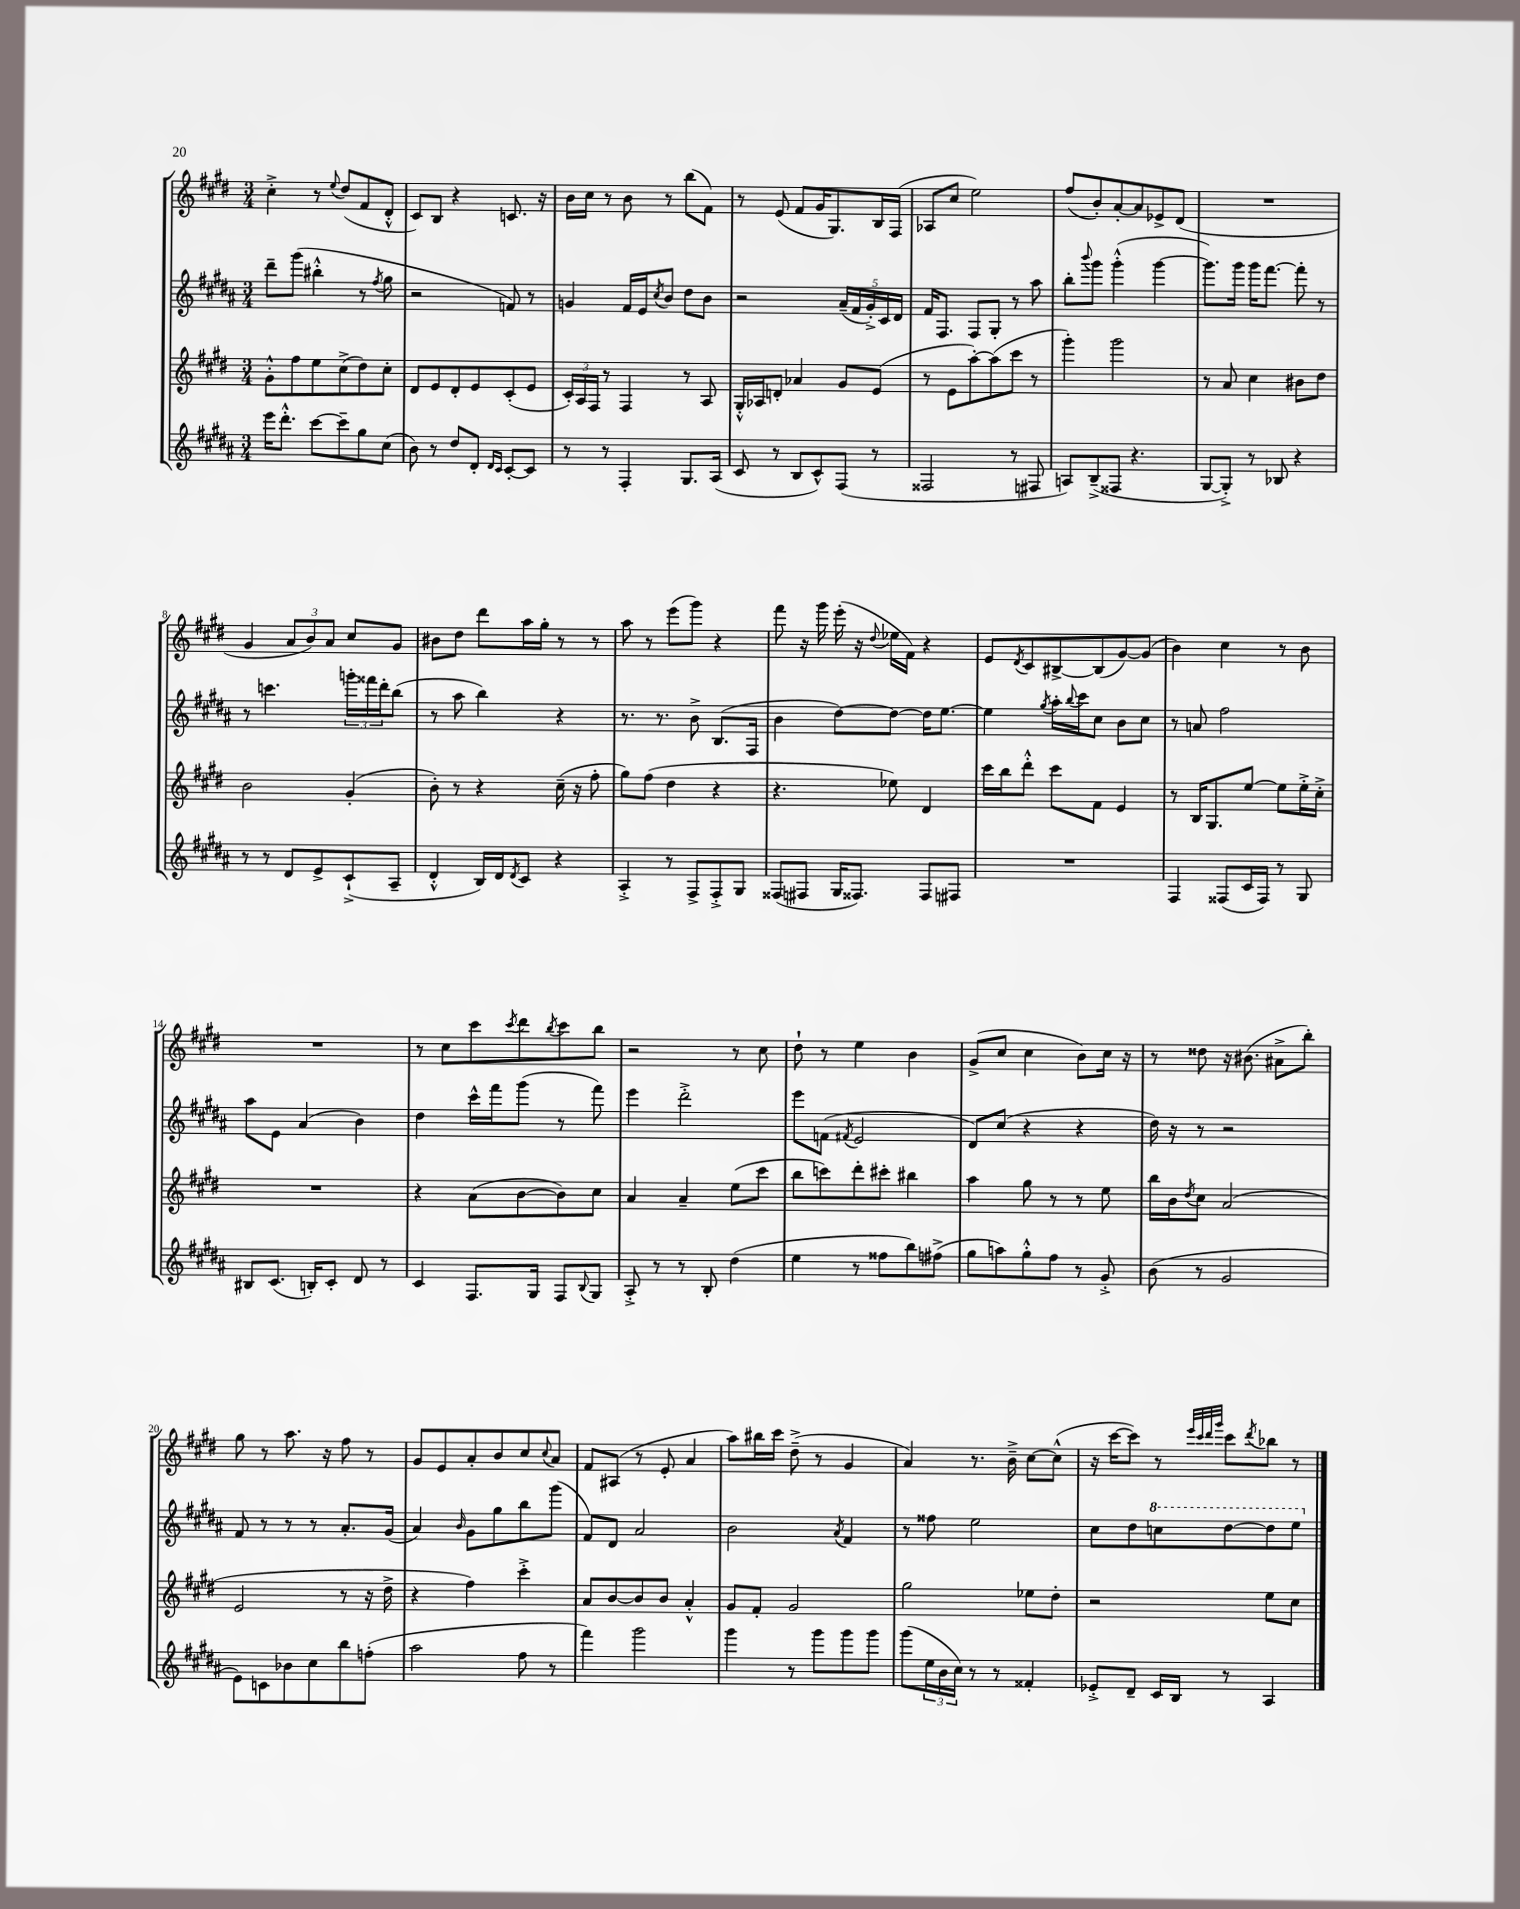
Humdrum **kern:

**kern	**kern	**kern	**kern
*staff4	*staff3	*staff2	*staff1
*clefG2	*clefG2	*clefG2	*clefG2
*k[f#c#g#d#a#]	*k[f#c#g#d#]	*k[f#c#g#d#a#]	*k[f#c#g#d#]
*M3/4	*M3/4	*M3/4	*M3/4
16eee	8g#'^^	8ddd#~	4cc#'^
8.ddd#'^^	.	.	.
.	8ff#	(8ggg#	.
[8ccc#	8ee	4bb#'^^	8r
.	.	.	8qqee
8ccc#~]	(8cc#^	.	(8dd#
8gg#	8dd#)	8r	8f#
.	.	8qff#	.
(8cc#	8cc#'	8gg#	8d#'^^
=	=	=	=
8b)	8d#	2r	8c#)
8r	8e	.	8B
8dd#	8d#'	.	4r
8d#'	8e	.	.
16qqd#	.	.	.
16qqc#	.	.	.
[8c#'	(8c#'	8f)	8.c
8c#]	8e	8r	.
.	.	.	16r
=	=	=	=
8r	24c#')	4g	16b
.	24A	.	.
.	.	.	16cc#
.	24F#	.	.
8r	8r	.	8r
4F#'	4F#	16f#	8b
.	.	16e	.
.	.	8qcc#	.
.	.	8b	8r
8.G#	8r	8dd#	(8bb
.	8A	8b	8f#)
(16A#	.	.	.
=	=	=	=
8c#	16G#'^^	2r	8r
.	16A-	.	.
8r	8d'	.	(8e
8B	4a-	.	8f#
8c#^^)	.	.	16g#
.	.	.	8.G#)
(8F#	8g#	(20a#~	.
.	.	20f#	.
.	.	20g#'^)	.
8r	(8e	.	16B
.	.	20c#	.
.	.	.	(16F#
.	.	20d#	.
=	=	=	=
2F##	8r	16f#	8A-
.	.	8.F#	.
.	8e	.	8cc#
.	[8aa')	8F#	2ee)
.	(8aa]	8G#'	.
8r	8ccc#	8r	.
8F#	8r	8aa#	.
=	=	=	=
8A)	4ggg#')	8bb'	(8ff#
.	.	8qqbbb	.
(8B~^	.	8ggg#	8b')
8F##	2ggg#	(4ggg#'^^	[8a'
4.r	.	.	8a]
.	.	[4ggg#	8e-^
.	.	.	(8d#
=	=	=	=
[8G#	8r	8.ggg#])	2.r
8G#'^])	8a	.	.
.	.	16ggg#	.
8r	4cc#	16ggg#	.
.	.	[8.fff#	.
8B-	.	.	.
4r	8b#	8fff#']	.
.	8dd#	8r	.
=	=	=	=
8r	2b	8r	4g#
8r	.	4.ccc	.
8d#	.	.	12a
.	.	.	12b)
8e^	.	.	.
.	.	.	12a
(8c#`^	(4g#'	24ggg'	8cc#
.	.	24fff##	.
.	.	24ddd#'	.
8A#~	.	(8bb	8g#
=	=	=	=
4d#'^^	8b')	8r	8b#
.	8r	8aa#	8dd#
16B)	4r	4bb)	8ddd#
16d#	.	.	.
8qd#	.	.	.
8c#	.	.	16aa
.	.	.	16gg#'
4r	(16cc#~	4r	8r
.	16r	.	.
.	8ff#'	.	8r
=	=	=	=
4A#'^	8gg#)	8.r	8aa
.	(8ff#	.	8r
.	.	8.r	.
8r	4dd#	.	(8eee
8F#^	.	8b^	8ggg#)
8F#'^	4r	(8.B	4r
8G#	.	.	.
.	.	16F#	.
=	=	=	=
(8F##	4.r	4b	8fff#
8F#	.	.	16r
.	.	.	16ggg#
16G#	.	[8dd#)	(16eee'
8.F##)	.	.	16r
.	.	.	8qqdd#
.	8ee-)	8dd#_	16ee-
.	.	.	16f#)
8F##	4d#	16dd#]	4r
.	.	[8.ee	.
8F#	.	.	.
=	=	=	=
2.r	16ccc#	4ee]	8e
.	16bb	.	.
.	.	.	8qd#
.	8ddd#'^^	.	8c#
.	.	8qgg#	.
.	8ccc#	16aa#'	[8B#^
.	.	8qqbb	.
.	.	16ccc#	.
.	8f#	8cc#	(8B#]
.	4e	8b	[8g#)
.	.	8cc#	(8g#]
=	=	=	=
4F#	8r	8r	4b)
.	16B	8a	.
.	8.G#	.	.
(8F##	.	2ff#	4cc#
16c#	[8ee	.	.
16F##)	.	.	.
8r	8ee]	.	8r
8G#	16ee'^	.	8b
.	16cc#'^	.	.
=	=	=	=
8B#	2.r	8aa#	2.r
(8.c#	.	8e	.
.	.	(4a#	.
16B')	.	.	.
8c#'	.	.	.
8d#	.	4b)	.
8r	.	.	.
=	=	=	=
4c#	4r	4dd#	8r
.	.	.	8cc#
8.F#	(8a	16ccc#^^	8ccc#
.	.	16fff#	.
.	.	.	8qccc#
.	[8b	(8ggg#	8ddd#
16G#	.	.	.
.	.	.	8qbb
8F#	8b])	8r	8ccc#
8qqB	.	.	.
8G#	8cc#	8fff#)	8bb
=	=	=	=
8A#'^	4a	4eee	2r
8r	.	.	.
8r	4a~	2ddd#'^	.
8B'	.	.	.
(4dd#	(8ee	.	8r
.	8ccc#	.	8cc#
=	=	=	=
4ee	8bb	8eee	8dd#`
.	8ccc)	(8f	8r
.	.	8qf#	.
8r	8ddd#'	2e	4ee
8ff##	8ccc#'	.	.
8bb)	4bb#	.	4b
(8ff#^	.	.	.
=	=	=	=
8gg#	4aa	8d#)	(8g#^
8aa)	.	(8cc#	8cc#
8gg#'^^	8gg#	4r	4cc#
8ff#	8r	.	.
8r	8r	4r	8b)
8g#'^	8ee	.	16cc#
.	.	.	16r
=	=	=	=
(8b	16bb	16dd#)	8r
.	16b	16r	.
.	8qdd#	.	.
8r	8cc#	8r	8dd##
2g#	(2a	2r	16r
.	.	.	(8.b#
.	.	.	8a#^
.	.	.	8bb')
=	=	=	=
8e)	2e	8f#	8gg#
8c	.	8r	8r
8b-	.	8r	8.aa
8cc#	.	8r	.
.	.	.	16r
8bb	8r	8.a#'	8ff#
(8ff'	16r	.	8r
.	16dd#^	(16g#	.
=	=	=	=
2aa#	4r	4a#)	8g#
.	.	.	8e
.	.	16qqb	.
.	4ff#)	8g#	8a'
.	.	8gg#	8b
8ff#	4ccc#'^	8bb	8cc#
.	.	.	8qqcc#
8r	.	(8ggg#	8a
=	=	=	=
4fff#)	8a	8f#)	8f#
.	[8b	8d#	(8A#
2ggg#	8b]	2a#	8r
.	8b	.	8e'
.	4a'^^	.	4a
=	=	=	=
4ggg#	8g#	2b	8aa)
.	8f#'	.	16bb#
.	.	.	16ccc#
8r	2g#	.	(8dd#~^
8ggg#	.	.	8r
.	.	8qa#	.
8ggg#	.	4f#	4g#
8ggg#	.	.	.
=	=	=	=
(8ggg#	2gg#	8r	4a)
24ee	.	8ff##	.
24b	.	.	.
24cc#)	.	.	.
8r	.	2ee	8.r
8r	.	.	.
.	.	.	16b~^
4f##'	8ee-	.	[8cc#
.	8dd#'	.	(8cc#^^]
=	=	=	=
8e-'^	2r	8cc#	16r
.	.	.	[16ccc#
8d#~	.	8dd#	8ccc#])
16c#	.	8ccc	8r
16B	.	.	.
.	.	.	32qqeee
.	.	.	32qqccc#
.	.	.	32qqddd#
.	.	.	32qqggg#
8r	.	[8ddd#	8ccc#
.	.	.	8qddd#
4A#	8ee	8ddd#]	8bb-
.	8cc#	8eee	8r
==	==	==	==
*-	*-	*-	*-
